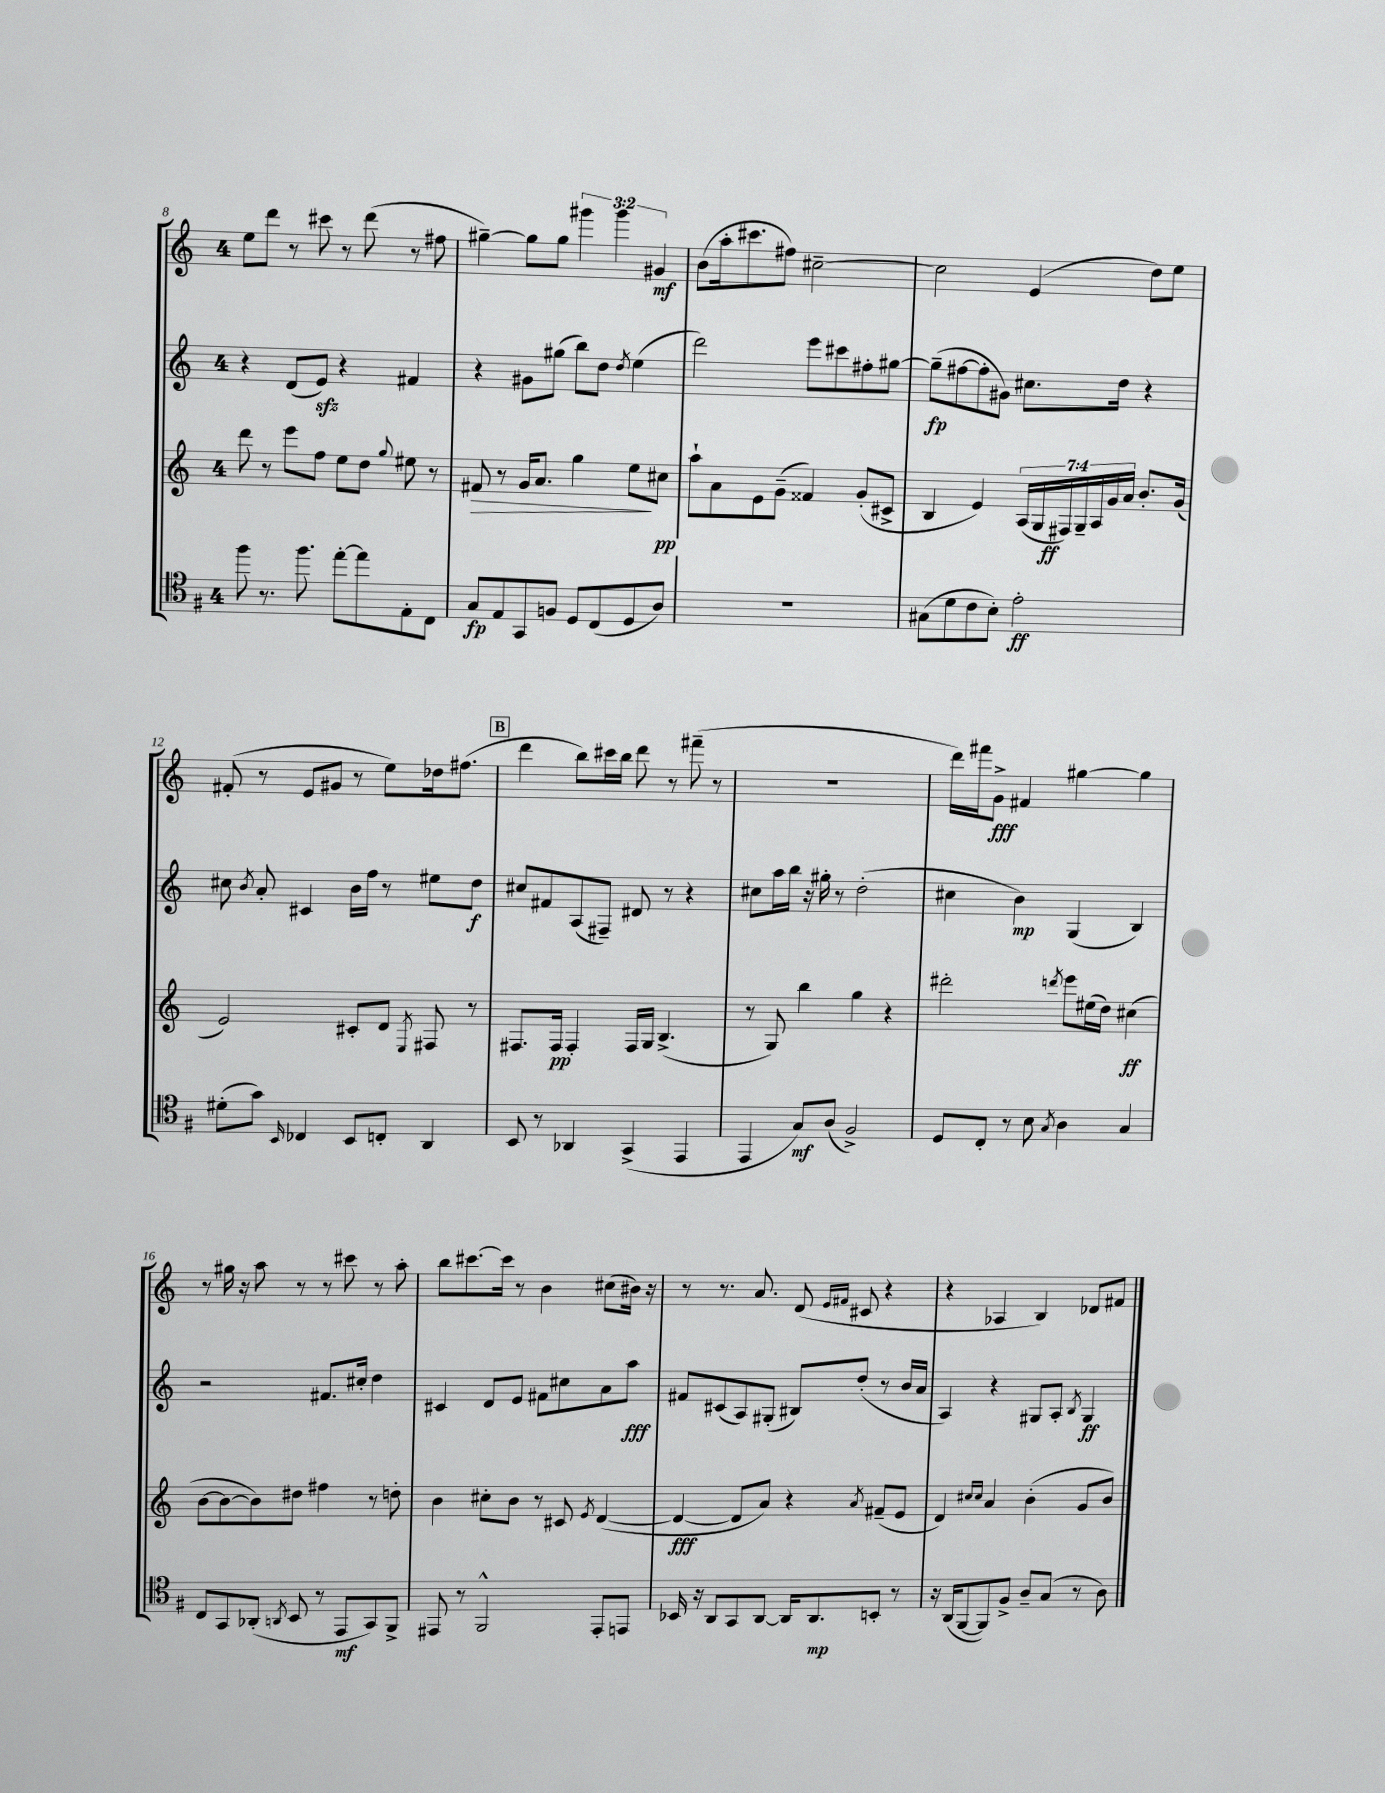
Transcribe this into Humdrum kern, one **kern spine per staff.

**kern	**kern	**kern	**kern
*staff4	*staff3	*staff2	*staff1
*clefC4	*clefG2	*clefG2	*clefG2
*k[f#]	*k[]	*k[]	*k[]
*M4/4	*M4/4	*M4/4	*M4/4
8ff#	8ddd	4r	8ee
8.r	8r	.	8ddd
.	8eee	(8d	8r
8.ff#	.	.	.
.	8ff	8e)	8ccc#
[8ee'	8ee	4r	8r
8ee]	8dd	.	(8ddd
.	8qqgg	.	.
8E'	8ee#	4f#	8r
8C	8r	.	8ff#
=	=	=	=
8G	8f#	4r	[4gg#~)
8E	8r	.	.
8GG	16g	8g#	8gg#]
.	8.a	.	.
8F	.	(8gg#	8gg#
8D	4gg	8bb)	6ggg#
(8C	.	8dd	.
.	.	.	6ggg#
.	.	8qdd	.
8D	8ee	(4ee	.
.	.	.	6g#
8A)	8cc#	.	.
=	=	=	=
1r	8aa`	2ddd)	(8b
.	8a	.	16aa'
.	.	.	8.ccc#
.	8e	.	.
.	(8g~	.	8ff#)
.	4f##)	8eee	[2cc#~
.	.	8ccc#	.
.	(8g'	8ff#'	.
.	8c#^	[8gg#	.
=	=	=	=
(8G#	4B	(8gg#~]	2cc#]
8d	.	[8ff#	.
8c	4e)	8ff#']	.
8B')	.	8g#)	.
2e'	(28A	8.cc#	(4e
.	28G	.	.
.	28F#)	.	.
.	28G~	.	.
.	28A	.	.
.	28g	.	.
.	.	16dd	.
.	28a	.	.
.	8.b'	4r	8dd)
.	.	.	8ee
.	(16g	.	.
=	=	=	=
(8d#'	2e)	8cc#	(8f#'
.	.	8qb	.
8g)	.	8a'	8r
16qqBB	.	.	.
4C-	.	4c#	8e
.	.	.	8g#
8BB	8c#'	16b	8r
.	.	16ff	.
8C'	8d	8r	8ee)
.	8qE	.	.
4AA	8F#	8ee#	16dd-
.	.	.	(8.ff#
.	8r	8dd	.
=	=	=	=
8BB	8.F#	8cc#	4ddd
8r	.	8f#	.
.	16F#	.	.
4AA-	4F#'	(8A	8bb)
.	.	8F#~)	16ccc#
.	.	.	16bb
(4GG^	16F#	8d#	8ddd
.	16G	.	.
.	(4.B^	8r	8r
4EE	.	4r	(8fff#~
.	.	.	8r
=	=	=	=
4EE	8r	8cc#	1r
.	8G)	16aa	.
.	.	16bb	.
8G)	4bb	16r	.
.	.	16gg#'	.
(8A	.	8r	.
2F#^)	4gg	(2dd'	.
.	4r	.	.
=	=	=	=
8D	2ddd#'	4cc#	16ddd)
.	.	.	16fff#
8C'	.	.	8g^
8r	.	4b)	4f#
8B	.	.	.
8qG	8qddd	.	.
4A	8eee	(4G	[4gg#
.	(16ee#	.	.
.	16dd)	.	.
4G	(4cc#	4B)	4gg#]
=	=	=	=
8C	[8b	2r	8r
8GG	8b_	.	16gg#
.	.	.	16r
(8AA-'	8b])	.	8aa
8qAA	.	.	.
8BB	8dd#	.	8r
8r	4ff#	8.f#	8r
8EE	.	.	8ccc#
.	.	16cc#'	.
8GG)	8r	4dd	8r
8FF#^	8dd'	.	8aa'
=	=	=	=
8EE#	4b	4c#	8bb
8r	.	.	[8.ccc#
2FF#^^	8cc#'	8d	.
.	.	.	16ccc#]
.	8b	8e	8r
.	8r	8f#	4b
.	8c#	8cc#	.
.	8qe	.	.
8EE#'	([4d	8a	(8cc#
8EE	.	8aa	16b#)
.	.	.	16r
=	=	=	=
16BB-	4d_	8f#	8r
16r	.	.	.
8AA	.	(8c#	8.r
8GG	8d]	8A)	.
.	.	.	8.a
[8AA	8a)	(8G#'	.
16AA]	4r	8B#)	(8d
8.AA	.	.	.
.	.	.	16qqe
.	.	.	16qqf#
.	.	(8dd'	8c#
.	8qa	.	.
8BB'	(8f#~	8r	4r
8r	8e	16b	.
.	.	16a	.
=	=	=	=
16r	4d)	4A)	4r
(16AA	.	.	.
[8FF#	.	.	.
.	16qqcc#	.	.
.	16qqcc#	.	.
8FF#])	4a	4r	4A-
8F#^	.	.	.
8A~	(4b'	8G#	4B)
(8G	.	8A'	.
.	.	8qB	.
8r	8g	4G#	8d-
8A)	8b)	.	8f#
==	==	==	==
*-	*-	*-	*-
